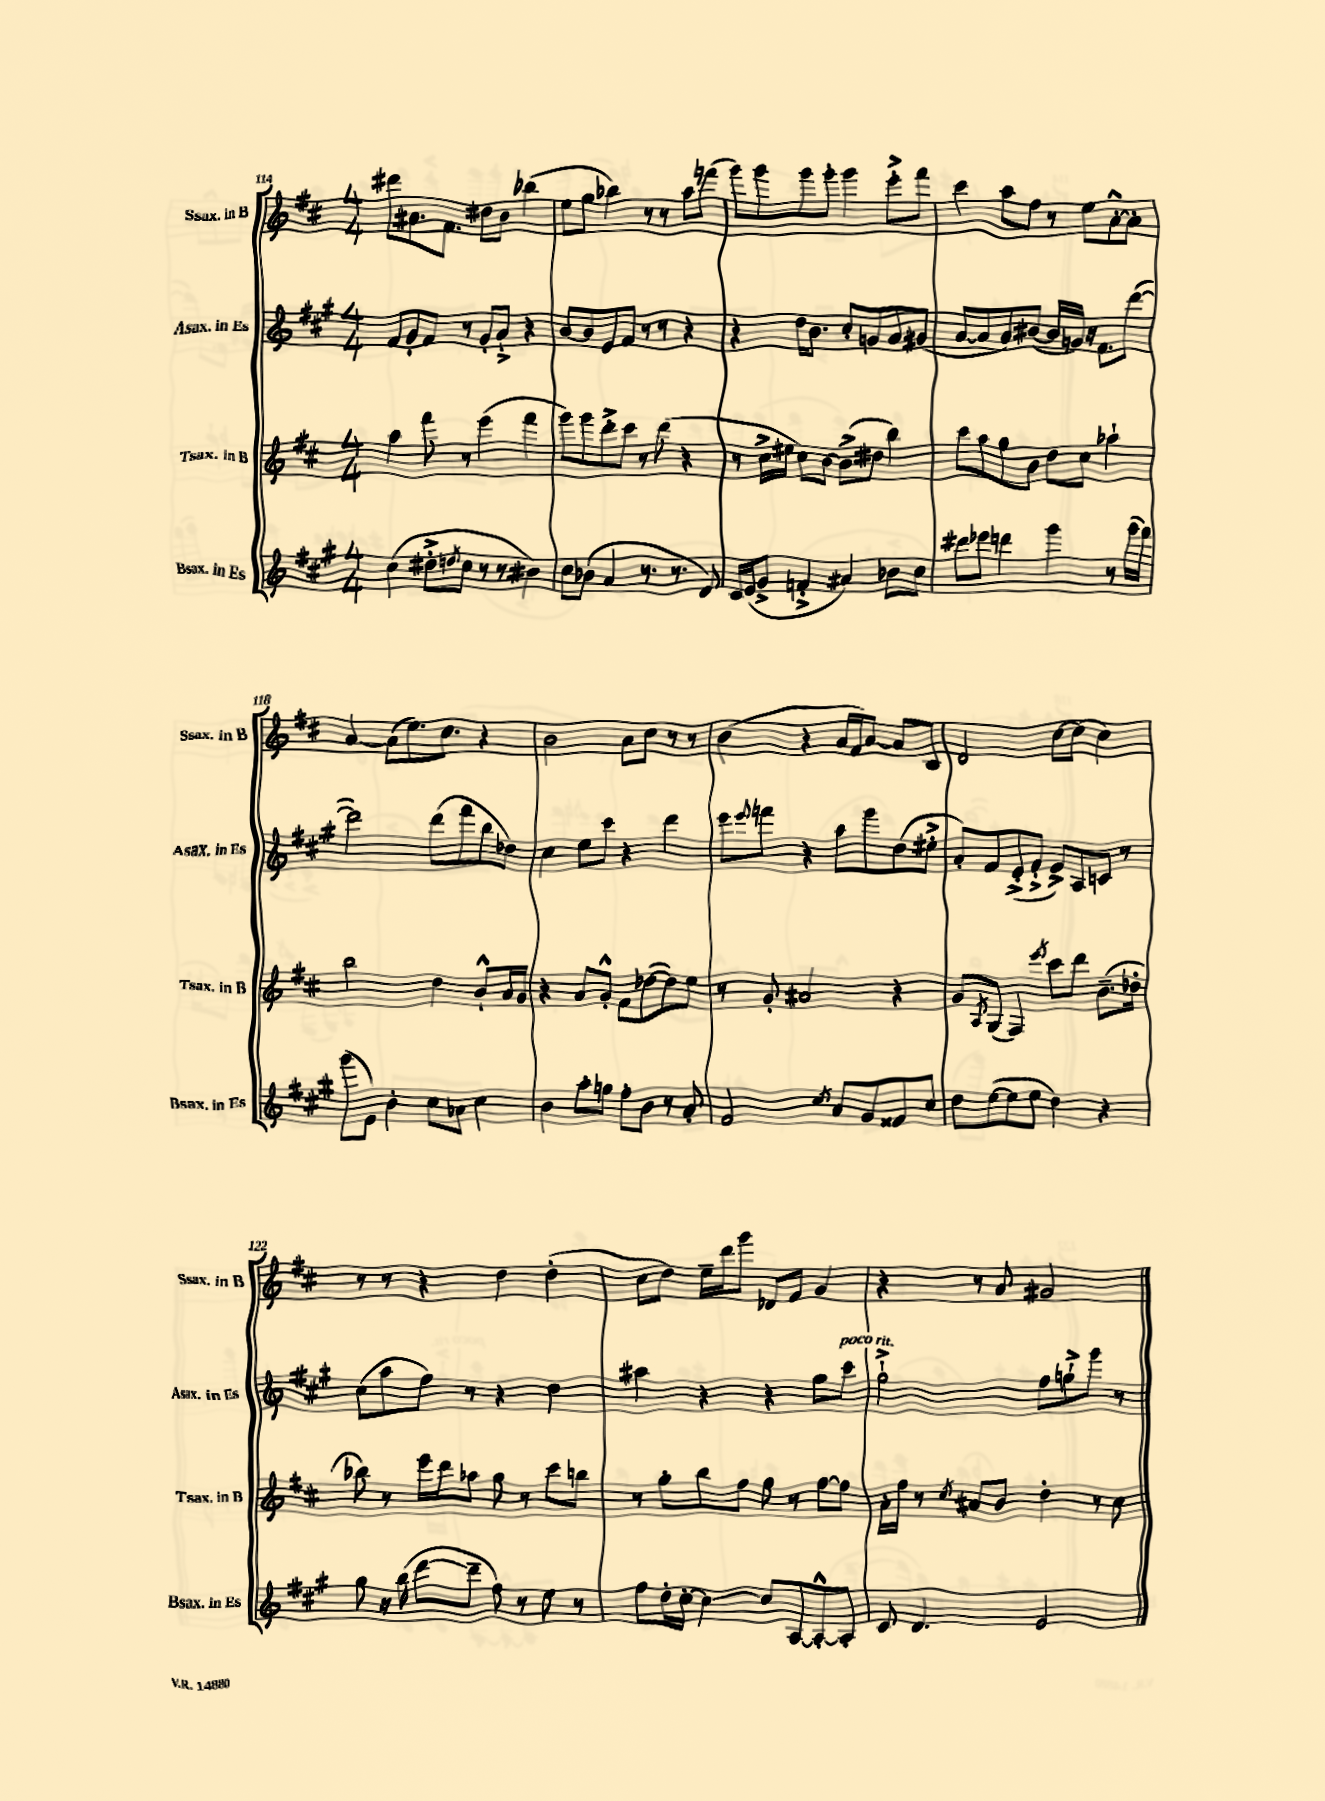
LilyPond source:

<<
\new StaffGroup <<
\new Staff = "s0" \with { instrumentName = "Ssax. in B" shortInstrumentName = "Ssax. in B" } {
    \clef treble \key d \major \numericTimeSignature \time 4/4
    dis'''8 ais'8. fis'8. dis''8 b'8 bes''4( |
    e''8 g''8 bes''4) r8 r8 a''8 f'''8( |
    g'''8) g'''8 g'''8 g'''8-. g'''4 e'''8-.-> fis'''8 |
    cis'''4 a''8 fis''8 r8 e''8 a'8~-.-^ a'8-. |
    a'4~ a'8( e''8.) cis''8. r4 |
    b'2 a'8 cis''8 r8 r8 |
    b'4( r4 a'16 fis'16) a'8~ a'8 b8 |
    d'2 cis''8~ cis''8( cis''4) |
    r8 r8 r4 d''4 d''4-.( |
    cis''8 d''8) e''16-- d'''16 g'''8 des'8 fis'8 g'4 |
    r4 r8 a'8 gis'2 \bar "|." |
}
\new Staff = "s1" \with { instrumentName = "Asax. in Es" shortInstrumentName = "Asax. in Es" } {
    \clef treble \key a \major \numericTimeSignature \time 4/4
    fis'8 gis'8-. fis'8 r8 gis'8-. a'8-!-> r4 |
    b'8~ b'8 e'8 fis'8 r8 r8 r4 |
    r4 d''16 b'8. cis''8-. g'8 a'8 gis'8( |
    a'8~ a'8 a'8) bis'8~( bis'16 g'16) r16 fis'8. d'''8~( |
    d'''2) d'''8( fis'''8 b''8 des''8) |
    cis''4 e''8 cis'''8 r4 d'''4 |
    e'''8 \appoggiatura { e'''8 } f'''8 r4 a''8 gis'''8 d''8( eis''8-.-> |
    a'8-.) fis'8 e'8-.->( fis'8-.-> e'8->) a8 c'8 r8 |
    cis''8( a''8 fis''8) r8 r4 d''4 |
    ais''4 r4 r4 gis''8 cis'''8^\markup { \italic "poco rit." } |
    gis''2-!-> fis''8 g''8-!-> gis'''8 r8 \bar "|." |
}
\new Staff = "s2" \with { instrumentName = "Tsax. in B" shortInstrumentName = "Tsax. in B" } {
    \clef treble \key d \major \numericTimeSignature \time 4/4
    a''4 fis'''8 r8 e'''4( fis'''4 |
    g'''8) g'''8 d'''8-.-> cis'''8 r8 d'''8( r4 |
    r8 cis''16-> eis''16 cis''8) b'8~ b'8->( dis''8 b''4) |
    cis'''8 a''8 g''8 b'8 d''8 cis''8 aes''4-! |
    b''2 d''4 b'8-!-^ a'16 g'16 |
    r4 a'8 g'8-.-^ fis'8 des''8~( des''8) e''8 |
    r8 g'8-. ais'2 r4 |
    g'8 \acciaccatura { a8 } g8( fis4) \acciaccatura { e'''8 } cis'''8 d'''8 b'8.--( des''16-. |
    bes''8) r8 e'''16 d'''16 aes''8 g''8 r8 cis'''8 b''8 |
    r8 g''8-. b''8 fis''8 g''8 r8 fis''8~ fis''8 |
    a'16-. fis''16 r8 \acciaccatura { cis''8 } ais'8 b'8 d''4-. r8 cis''8 \bar "|." |
}
\new Staff = "s3" \with { instrumentName = "Bsax. in Es" shortInstrumentName = "Bsax. in Es" } {
    \clef treble \key a \major \numericTimeSignature \time 4/4
    cis''4( dis''8-.-> \acciaccatura { d''8 } cis''8 r8 r8 bis'4) |
    cis''8 bes'8( a'4 r8. r8. d'8) |
    cis'16 e'16( gis'8-> f'4-.-> ais'4) bes'8 cis''8 |
    dis'''8 ees'''8 d'''4 gis'''4 r8 gis'''16( fis'''16) |
    gis'''8( e'8) b'4-. cis''8 aes'8 cis''4 |
    b'4 a''8-. g''8 fis''8-. b'8 r8 a'8-. |
    fis'2 \acciaccatura { cis''8 } a'8 gis'8 fisis'8 cis''8 |
    d''8 e''8~( e''8 e''8 d''4) r4 |
    gis''8 r16 b''16( d'''8~ d'''8-- fis''8) r8 e''8 r8 |
    fis''8 d''16-. cis''16~-. cis''4~ cis''8 a8~ a8~-.-^ a8-. |
    cis'8 d'4. e'2 \bar "|." |
}
>>
>>
\layout { \context { \Score currentBarNumber = #114 } }
